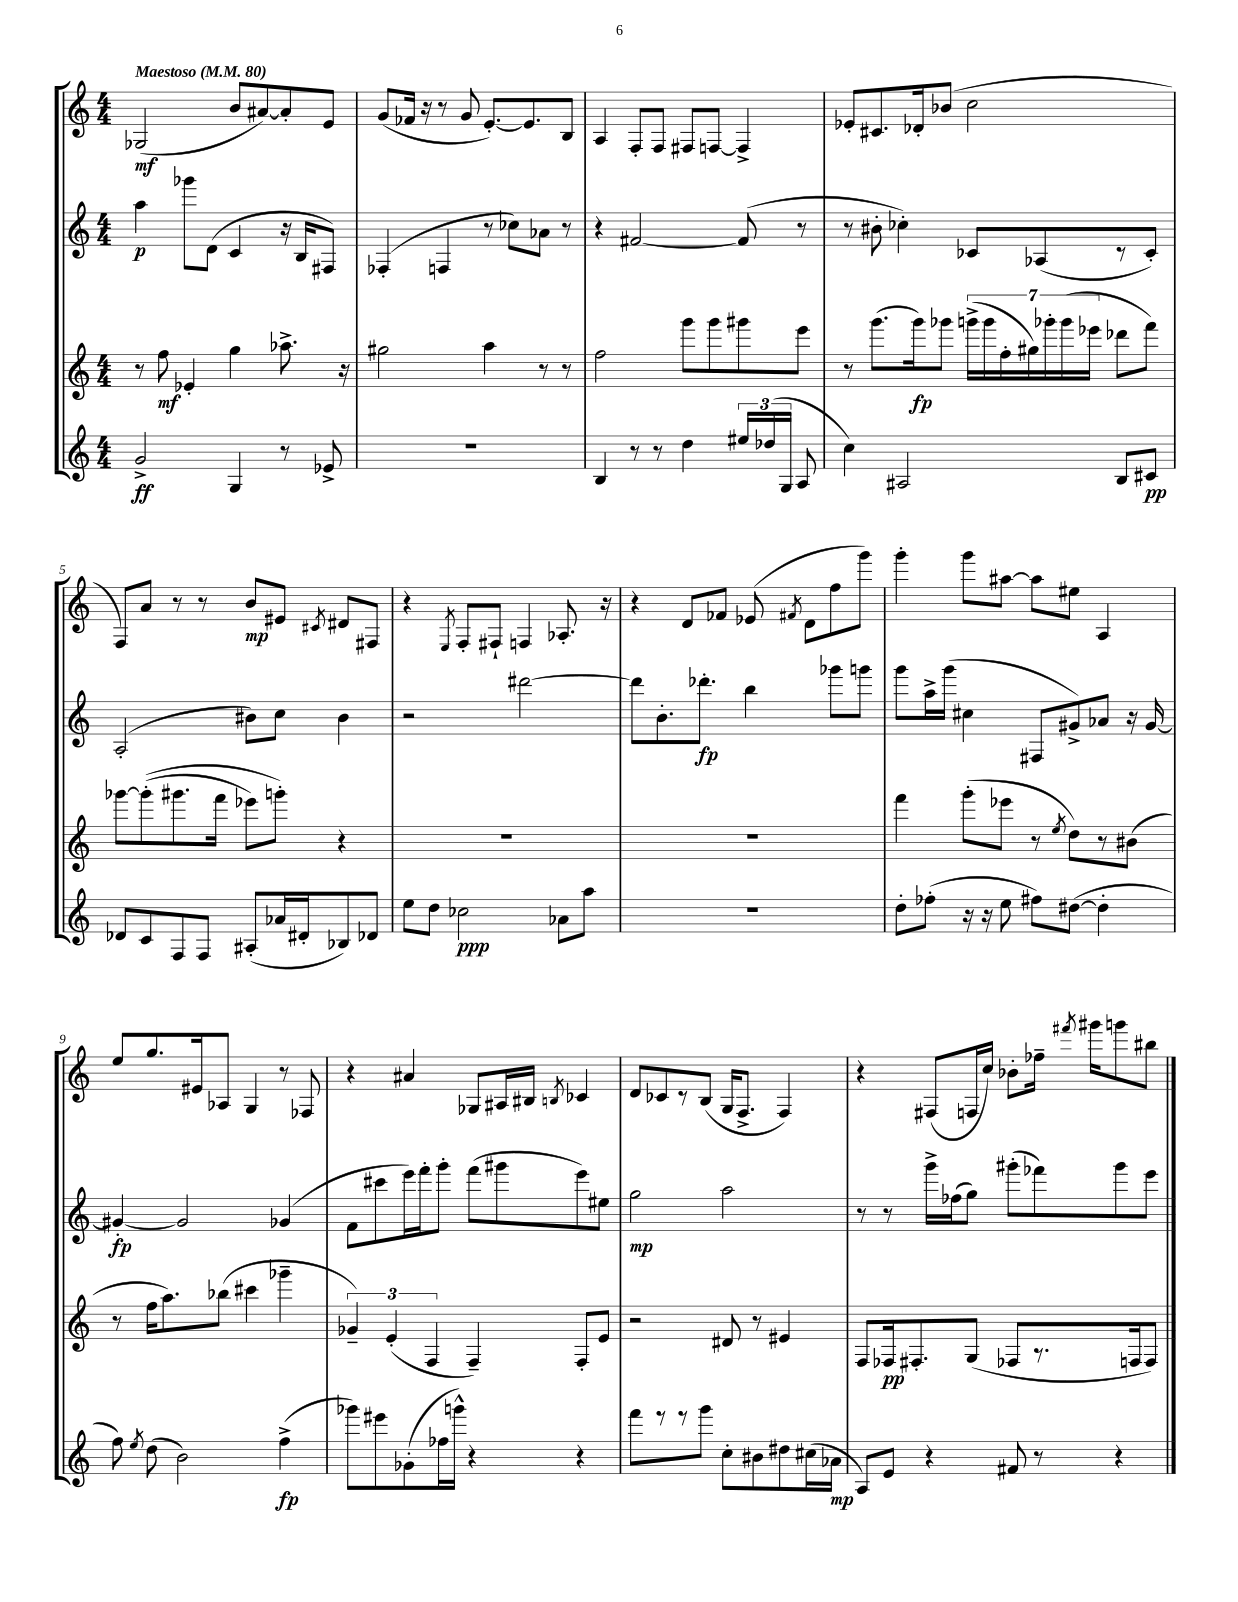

**kern	**kern	**kern	**kern
*staff4	*staff3	*staff2	*staff1
*clefG2	*clefG2	*clefG2	*clefG2
*k[]	*k[]	*k[]	*k[]
*M4/4	*M4/4	*M4/4	*M4/4
*MM80	*MM80	*MM80	*MM80
2g^/	8r	4aa\	(2G-/
.	8ff\	.	.
.	4e-'/	8ggg-\L	.
.	.	(8d\J	.
4G/	4gg\	4c/	8b/L
.	.	.	[8a#/)
8r	8.aa-^\	16r	8a#'/]
.	.	16B/LK	.
8e-^/	.	8F#/J)	8e/J
.	16r	.	.
=	=	=	=
1r	2gg#\	(4F-'/	(8g/L
.	.	.	16f-/Jk
.	.	.	16r
.	.	4F/	8r
.	.	.	8g/
.	4aa\	8r	[8.e'/L)
.	.	8cc-\L)	.
.	.	.	8.e/]
.	8r	8a-\J	.
.	8r	8r	8B/J
=	=	=	=
4B/	2ff\	4r	4A/
8r	.	[2f#/	8F'/L
8r	.	.	8F/J
4dd\	8ggg\L	.	8F#/L
.	8ggg\	.	[8F/J
24ee#/LL	8ggg#\	(8f#/]	4F^/]
(24dd-/	.	.	.
24G/JJ	.	.	.
8A/	8eee\J	8r	.
=	=	=	=
4cc\)	8r	8r	8e-'/L
.	(8.ggg\L	8b#'\	8.c#/
2A#/	.	4cc-'\)	.
.	16ggg\k)	.	16d-'/k
.	8ggg-\J	.	(8b-/J
.	(28ggg^\LL	8c-/L	2cc\
.	28ggg\	.	.
.	28ff'\	.	.
.	28gg#\)	.	.
.	.	(8A-/	.
.	28ggg-'\	.	.
.	(28ggg-\	.	.
.	28eee-\JJ	.	.
8B/L	8ddd-\L	8r	.
8c#/J	8fff\J)	8c-'/J)	.
=	=	=	=
8d-/L	[8ggg-\L	(2A'/	8F/L)
8c/	&((8ggg-'\]	.	8a/J
8F/	8.ggg#\	.	8r
8F/J	.	.	8r
.	16fff\Jk	.	.
(8A#'/L	8eee-\L)	8b#\L)	8b/L
16a-/L	8ggg'\J&)	8cc\J	8e#/J
16d#'/J	.	.	.
.	.	.	8qc#/
8B-/)	4r	4b#\	8d#/L
8d-/J	.	.	8F#/J
=	=	=	=
8ee\L	1r	2r	4r
8dd\J	.	.	.
.	.	.	8qE/
2cc-\	.	.	8F'/L
.	.	.	8F#`/J
.	.	[2ddd#\	4F/
8a-\L	.	.	8.A-'/
8aa\J	.	.	.
.	.	.	16r
=	=	=	=
1r	1r	8ddd#\]L	4r
.	.	8.b'\	.
.	.	.	8d/L
.	.	8.ddd-'\J	.
.	.	.	8f-/J
.	.	4bb\	(8e-/
.	.	.	8qf#/
.	.	.	8d\L
.	.	8ggg-\L	8ff\
.	.	8ggg\J	8ggg\J)
=	=	=	=
8dd'\L	4fff\	8ggg\L	4ggg'\
(8ff-'\J	.	16aa^\L	.
.	.	(16ggg\JJ	.
16r	(8ggg'\L	4cc#\	8ggg\L
16r	.	.	.
8ee\	8eee-\J	.	[8aa#\J
8ff#\L)	8r	8F#/L	8aa#\]L
.	8qee/	.	.
([8dd#\J	8dd\L)	8g#^/)	8ee#\J
4dd#'\]	8r	8a-/J	4A/
.	(8b#\J	16r	.
.	.	[16g#/	.
=	=	=	=
8ff\)	8r	4g#'/_	8ee/L
8qee/	.	.	.
(8dd\	16ff\LK	.	8.gg/
.	8.aa\)	.	.
2b\)	.	2g#/]	.
.	.	.	16e#/k
.	(8bb-\J	.	8A-/J
.	4ccc#\	.	4G/
(4ff^\	4ggg-~\	(4g-/	8r
.	.	.	8F-/
=	=	=	=
8ggg-\L)	6g-~/)	8f\L	4r
8eee#\	.	8ccc#\	.
.	(6e'/	.	.
(8g-'\	.	16eee\L)	4a#/
.	.	16fff'\J	.
.	6F/	.	.
16ff-\L	.	8ggg'\J	.
16ggg^^\JJ)	.	.	.
4r	4F~/)	(8fff\L	8G-/L
.	.	8ggg#\	16A#/L
.	.	.	16B#/JJ
.	.	.	8qB/
4r	8F'/L	8eee\)	4c-/
.	8e/J	8ee#\J	.
=	=	=	=
8fff\L	2r	2gg\	8d/L
8r	.	.	8c-/
8r	.	.	8r
8ggg\J	.	.	(8B/J
8cc'\L	8d#/	2aa\	16G/LK
.	.	.	8.F^/J
8b#\	8r	.	.
8dd#\	4e#/	.	4F/)
(16cc#\L	.	.	.
16a-\JJ	.	.	.
=	=	=	=
8A/L)	8F/L	8r	4r
8e/J	16F-/k	8r	.
.	8.F#'/	.	.
4r	.	16ggg^\LL	(8F#/L
.	.	(16ff-\J	.
.	(8G/J	8gg\J)	16F/L
.	.	.	16cc/JJ)
8f#/	8F-/L	(8ggg#'\L	8b-'\L
8r	8.r	8fff-\)	16ff-~\Jk
.	.	.	8qfff#/
.	.	.	16ggg#\LK
4r	.	8ggg#\	8ggg\
.	16F/k	.	.
.	8F/J)	8eee\J	8bb#\J
==	==	==	==
*-	*-	*-	*-
